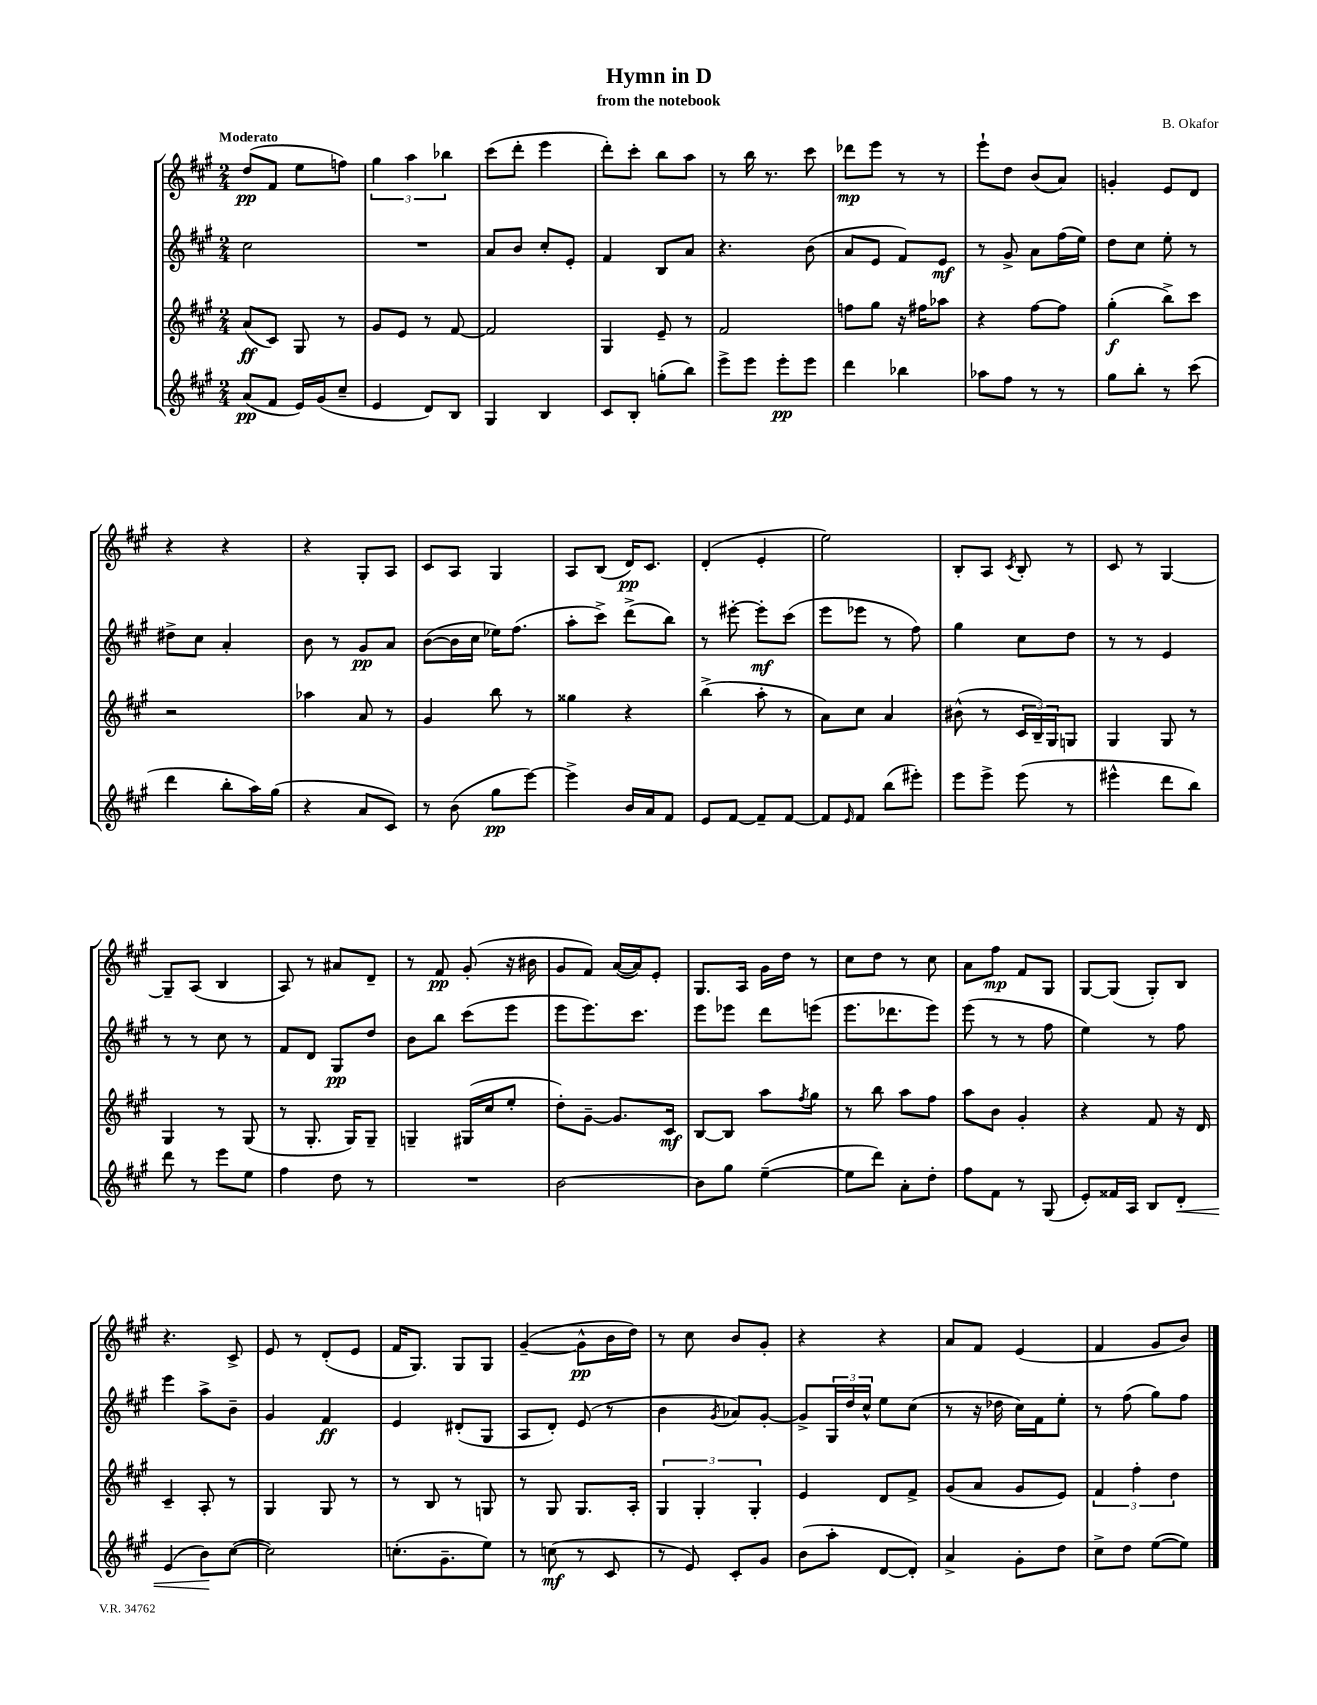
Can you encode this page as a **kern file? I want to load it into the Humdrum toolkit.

**kern	**kern	**kern	**kern
*staff4	*staff3	*staff2	*staff1
*clefG2	*clefG2	*clefG2	*clefG2
*k[f#c#g#]	*k[f#c#g#]	*k[f#c#g#]	*k[f#c#g#]
*M2/4	*M2/4	*M2/4	*M2/4
(8a/L	(8a/L	2cc#\	(8dd/L
8f#/J	8c#/J)	.	8f#/J
16e/LL)	8G#/	.	8ee\L
(16g#/J	.	.	.
8cc#~/J	8r	.	8ff\J)
=	=	=	=
4e/	8g#/L	2r	6gg#\
.	8e/J	.	.
.	.	.	6aa\
8d/L)	8r	.	.
.	.	.	6bb-\
8B/J	[8f#/	.	.
=	=	=	=
4G#/	2f#/]	8a/L	(8ccc#\L
.	.	8b/J	8ddd'\J
4B/	.	8cc#'/L	4eee\
.	.	8e'/J	.
=	=	=	=
8c#/L	4G#/	4f#/	8ddd'\L)
8B'/J	.	.	8ccc#'\J
(8gg'\L	8e~/	8B/L	8bb\L
8bb\J)	8r	8a/J	8aa\J
=	=	=	=
8eee^\L	2f#/	4.r	8r
8eee\J	.	.	16bb\
.	.	.	8.r
8eee'\L	.	.	.
8eee\J	.	(8b\	8ccc#\
=	=	=	=
4ddd\	8ff\L	8a/L	8ddd-\L
.	8gg#\J	8e/J	8eee\J
4bb-\	16r	8f#/L)	8r
.	16ff#\LK	.	.
.	8aa-\J	8e/J	8r
=	=	=	=
8aa-\L	4r	8r	8eee`\L
8ff#\J	.	8g#^/	8dd\J
8r	[8ff#\L	8a\L	(8b/L
8r	8ff#\]J	(16ff#\L	8a/J)
.	.	16ee\JJ)	.
=	=	=	=
8gg#\L	(4gg#'\	8dd\L	4g'/
8bb'\J	.	8cc#\J	.
8r	8bb^\L)	8ee'\	8e/L
(8ccc#\	8ccc#\J	8r	8d/J
=	=	=	=
4ddd\	2r	8dd#^\L	4r
.	.	8cc#\J	.
8bb'\L	.	4a'/	4r
16aa\L)	.	.	.
(16gg#\JJ	.	.	.
=	=	=	=
4r	4aa-\	8b\	4r
.	.	8r	.
8a/L	8a/	8g#/L	8G#'/L
8c#/J)	8r	8a/J	8A/J
=	=	=	=
8r	4g#/	([8b\L	8c#/L
(8b\	.	16b\]L	8A/J
.	.	16cc#\JJ	.
8gg#\L	8bb\	16ee-\LK)	4G#/
.	.	(8.ff#\J	.
[8eee\J)	8r	.	.
=	=	=	=
4eee^\]	4gg##\	8aa'\L	8A/L
.	.	8ccc#^\J)	(8B/J
16b/LL	4r	(8ddd^\L	16d/LK)
16a/J	.	.	8.c#/J
8f#/J	.	8bb\J)	.
=	=	=	=
8e/L	(4bb^\	8r	(4d'/
[8f#/J	.	[8eee#'\	.
8f#~/]L	8aa'\	8eee#'\]L	4e'/
[8f#/J	8r	(8ccc#\J	.
=	=	=	=
8f#/]L	8a\L)	8eee\L	2ee\)
16qqe/	.	.	.
8f#/J	8cc#\J	8eee-\J	.
(8bb\L	4a/	8r	.
8eee#'\J)	.	8ff#\)	.
=	=	=	=
8eee\L	(8b#^^\	4gg#\	8B'/L
8eee^\J	8r	.	8A/J
.	.	.	8qc#/
(8eee\	24c#/LL	8cc#\L	8B'/
.	24B~/)	.	.
.	24G#/J	.	.
8r	8G/J	8dd\J	8r
=	=	=	=
4eee#^^\	4G#/	8r	8c#/
.	.	8r	8r
8ddd\L	8G#/	4e/	[4G#/
8bb\J)	8r	.	.
=	=	=	=
8ddd\	4G#/	8r	8G#~/]L
8r	.	8r	(8A/J
8eee\L	8r	8cc#\	4B/
8ee\J	(8G#/	8r	.
=	=	=	=
4ff#\	8r	8f#/L	8A/)
.	8.G#'/	8d/J	8r
8dd\	.	8G#/L	8a#/L
.	16G#/LK)	.	.
8r	8G#~/J	8dd/J	8d~/J
=	=	=	=
2r	4G~/	8b\L	8r
.	.	8bb\J	8f#/
.	(16G#/LL	(8ccc#\L	(8g#'/
.	16cc#/J	.	.
.	8ee'/J	8eee\J	16r
.	.	.	16b#\
=	=	=	=
[2b\	8dd'\L)	8eee\L	8g#/L
.	[8g#~\J	8.eee\)	8f#/J)
.	8.g#/]L	.	([16a/LL
.	.	8.ccc#\J	16a/]J)
.	.	.	8e'/J
.	16c#/Jk	.	.
=	=	=	=
8b\]L	[8B/L	8eee\L	8.G#/L
8gg#\J	8B/]J	8eee-\J	.
.	.	.	16A/Jk
([4ee~\	8aa\L	8ddd\L	16g#\LL
.	.	.	16dd\JJ
.	8qff#/	.	.
.	8gg#\J	(8eee\J	8r
=	=	=	=
8ee\]L	8r	8.eee\L	8cc#\L
8ddd\J)	8bb\	.	8dd\J
.	.	8.ddd-\	.
8a'\L	8aa\L	.	8r
8dd'\J	8ff#\J	8eee\J)	8cc#\
=	=	=	=
8ff#\L	8aa\L	(8eee\	8a\L
8f#\J	8b\J	8r	8ff#\J
8r	4g#'/	8r	8f#/L
(8G#/	.	8ff#\	8G#/J
=	=	=	=
8e'/L)	4r	4ee\)	[8G#/L
16f##/L	.	.	(8G#/]J
16A/JJ	.	.	.
8B/L	8f#/	8r	8G#'/L)
8d'/J	16r	8ff#\	8B/J
.	16d/	.	.
=	=	=	=
(4e/	4c#~/	4eee\	4.r
8b\L)	8A'/	8aa^\L	.
([8cc#\J	8r	8b~\J	8c#^/
=	=	=	=
2cc#\])	4G#/	4g#/	8e/
.	.	.	8r
.	8G#/	4f#/	(8d'/L
.	8r	.	8e/J
=	=	=	=
(8.cc'\L	8r	4e/	16f#/LK
.	.	.	8.G#/J)
.	8B/	.	.
8.g#~\	.	.	.
.	8r	(8d#'/L	8G#/L
8ee\J)	8G/	8G#/J	8G#/J
=	=	=	=
8r	8r	8A/L	([4g#~/
(8cc\	8G#/	8d'/J)	.
8r	8.G#/L	(8e/	8g#^^\]L
8c#/	.	8r	16b\L
.	16A'/Jk	.	16dd\JJ)
=	=	=	=
8r	6G#/	4b\	8r
8e/)	.	.	8cc#\
.	6G#'/	.	.
.	.	8qg#/	.
8c#'/L	.	8a-/L)	8b/L
.	6G#'/	.	.
8g#/J	.	[8g#'/J	8g#'/J
=	=	=	=
(8b\L	4e/	8g#^/]L	4r
8aa'\J	.	24G#/L	.
.	.	24dd/	.
.	.	24cc#^^/JJ	.
[8d/L	8d/L	8ee\L	4r
8d'/]J)	8f#^/J	(8cc#\J	.
=	=	=	=
4a^/	(8g#/L	8r	8a/L
.	8a/J	16r	8f#/J
.	.	16dd-\	.
8g#'\L	8g#/L	16cc#\LL)	(4e/
.	.	16f#\J	.
8dd\J	8e/J)	8ee'\J	.
=	=	=	=
8cc#^\L	6f#/	8r	4f#/
8dd\J	.	(8ff#\	.
.	6ff#'\	.	.
([8ee\L	.	8gg#\L)	8g#/L
.	6dd\	.	.
8ee\]J)	.	8ff#\J	8b/J)
==	==	==	==
*-	*-	*-	*-
